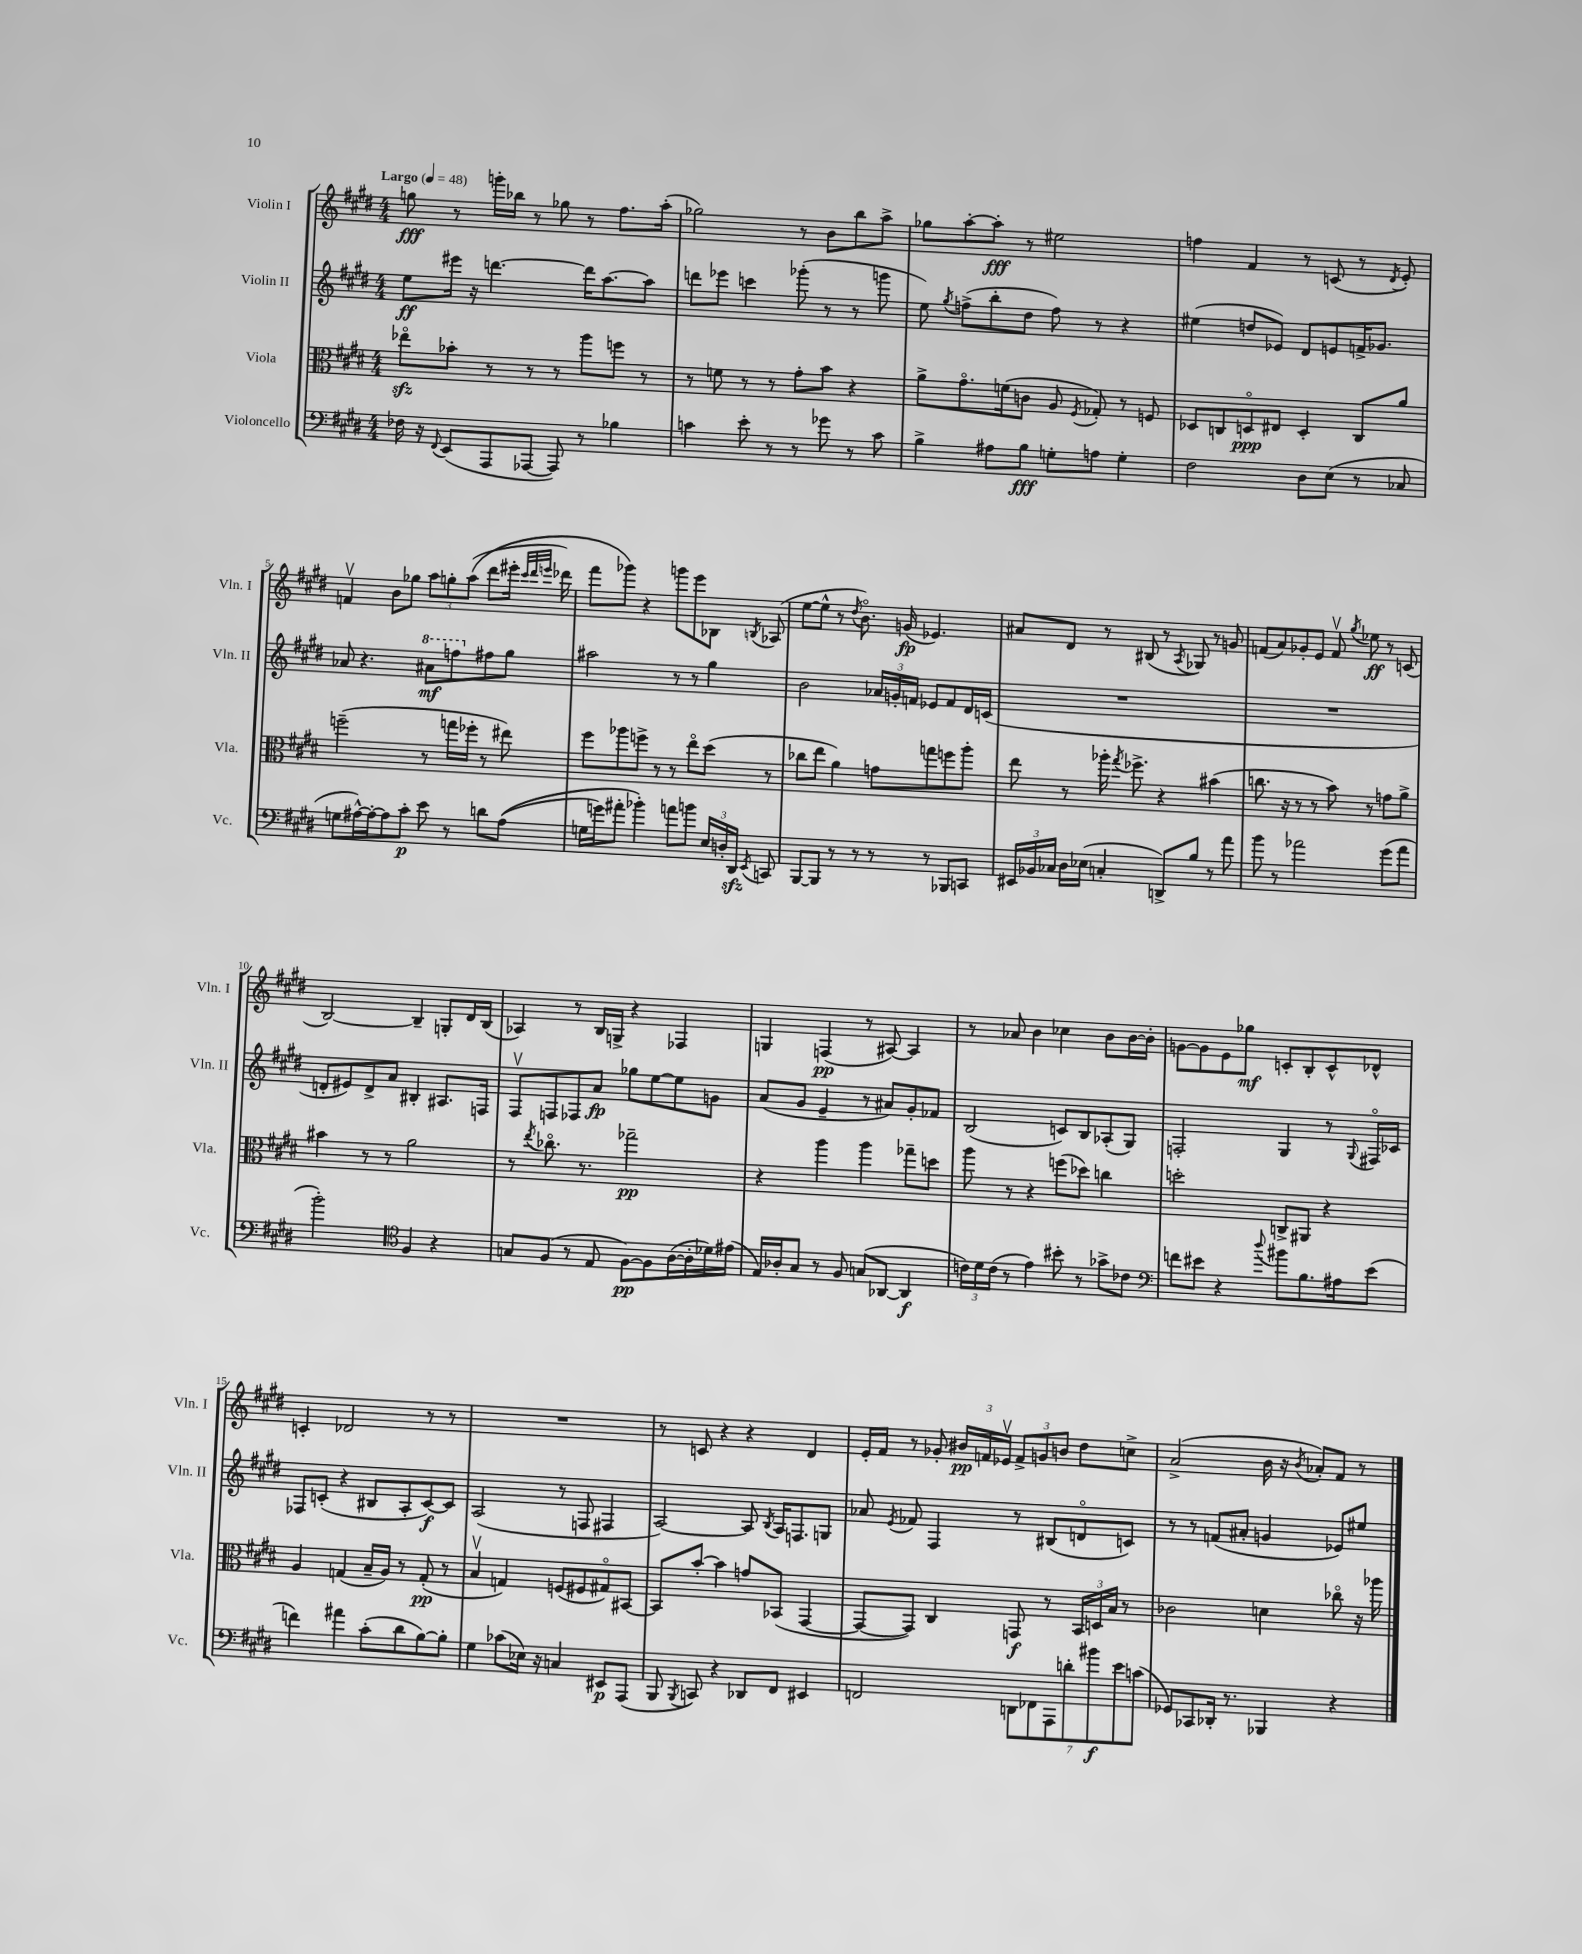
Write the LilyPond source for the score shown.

<<
\new StaffGroup <<
\new Staff = "s0" \with { instrumentName = "Violin I" shortInstrumentName = "Vln. I" } {
    \clef treble \key e \major \numericTimeSignature \time 4/4 \tempo "Largo" 4 = 48
    \autoBeamOff g''8\fff r8 g'''16[-. bes''16] r8 ges''8 r8 fis''8.[ a''16]-.( |
    ges''2) r8 b'8[ b''8 a''8]-> |
    ges''8[ a''8~-. a''8]-.\fff r8 eis''2 |
    f''4 fis'4 r8 c'8( r8 \acciaccatura { dis'8 } e'8-.) |
    f'4\upbow b'8[ ges''8] \tuplet 3/2 { a''8[ g''8-. a''8](\( } dis'''8[ eis'''16]-. \grace { cis'''32[ dis'''32 e'''32] } des'''16) |
    fis'''8[ ges'''8]\) r4 g'''8[ e'''8 bes8] \acciaccatura { b8 } aes8( |
    e''8[~ e''8]-^ r8 \acciaccatura { dis''8 } b'8.\flageolet) g'16\fp( ees'4.) |
    ais'8[ dis'8] r8 bis8( r8 \acciaccatura { a8 } ges8) r8 g'8 |
    f'8[( a'8) ges'8-. e'8] f'8\upbow \acciaccatura { gis''8 } ees''8\ff r8 c'8( |
    b2~) b4-- g8[-. dis'16 b16]( |
    aes4) r8 b16[ g16]-> r4 fes4 |
    g4 f4\pp( r8 ais8~) ais4 |
    r8 aes'8 b'4 ces''4 b'8[ b'16~ b'16]-. |
    g'8[~ g'8 e'8 ges''8]\mf c'8[-. b8-. c'8-^ des'8]-^ |
    c'4-. des'2 r8 r8 |
    R1 |
    r8 c'8 r4 r4 dis'4 |
    e'16[-. fis'16] r8 ges'8-. \tuplet 3/2 { bis'16[\pp f'16 ees'16]\upbow } \tuplet 3/2 { f'8[-> g'8 b'8] } dis''8[ c''8]-> |
    a'2->( b'16 r16 \acciaccatura { b'8 } aes'8[-.) fis'8] r8 \bar "|." |
}
\new Staff = "s1" \with { instrumentName = "Violin II" shortInstrumentName = "Vln. II" } {
    \clef treble \key e \major \numericTimeSignature \time 4/4
    \autoBeamOff e''8[\ff eis'''16] r16 d'''4.~ d'''16[ a''8.~ a''8] |
    d'''8[ ees'''8] c'''4 ges'''8-.( r8 r8 g'''8 |
    e''8) \acciaccatura { gis''8 } f''8[->( b''8-. dis''8] f''8) r8 r4 |
    eis''4( d''8[ ees'8]) dis'8[ e'8 f'16-> ges'8.] |
    aes'8 r4. \ottava #1 ais''8[\mf f'''8 \ottava #0 fis''!8 gis''8] |
    ais''2 r8 r8 gis''4 |
    b'2 \tuplet 3/2 { aes'16[ g'16-. f'16] } ees'8[ f'8 dis'16 c'16]( |
    R1 |
    R1 |
    d'8[-. eis'8) d'8-> a'8] bis4-. ais8.[ f16] |
    fis8[\upbow f8 fes8 a'8]\fp ges''8[ e''8~ e''8 g'8] |
    a'8[( gis'8] e'4-- r8 ais'8[) gis'8-. fes'8] |
    b2( c'8[) b8 aes8-.( gis8]) |
    f2-. gis4 r8 \appoggiatura { gis8 } fis16[\flageolet ces'16] |
    fes8[ c'8]-.( r4 bis8[ a8-. c'8~\f) c'8] |
    a2( r8 f8 fis4 |
    a2~) a8 \acciaccatura { b8 } a16[ f8. g8] |
    aes'8 \acciaccatura { e'8 } fes'8 fis4 r8 bis8[( d'8\flageolet c'8]) |
    r8 r8 f'8[( ais'8]-. g'4 ees'8[) eis''8] \bar "|." |
}
\new Staff = "s2" \with { instrumentName = "Viola" shortInstrumentName = "Vla." } {
    \clef alto \key e \major \numericTimeSignature \time 4/4
    \autoBeamOff ees''8[\flageolet\sfz bes'8]-. r8 r8 r8 a''8[ f''8] r8 |
    r8 f'8 r8 r8 gis'8[-. b'8] r4 |
    a'8[-> gis'8.\flageolet f'16( c'8] a8 \acciaccatura { fis8 } ges8-.) r8 f8 |
    des8[ c8 d8\flageolet\ppp eis8] d4-. c8[ a'8] |
    f''2--( r8 g''16[ fes''16]-. r8 eis''8) |
    fis''8[ aes''8 f''8]-> r8 r8 e''8[\flageolet dis''8]( r8 |
    ces''8[ e''8] a'4) g'8[ g''8 f''8 a''8]-. |
    e''8 r8 aes''16-. \acciaccatura { gis''8 } fes''8.-> r4 bis'4( |
    c''8. r16 r8 r8 b'8) r8 g'8[ a'8]-> |
    bis'4 r8 r8 a'2 |
    r8 \acciaccatura { e''8 } ces''8.\flageolet r8. ges''2--\pp |
    r4 a''4 a''4 ges''8[-- d''8] |
    a''8 r8 r4 f''8[( des''8]) c''4 |
    d''2-. c8[-> ais,8] r4 |
    a4 g4( b16[-- a16]) r8 g8-.\pp( r8 |
    b4\upbow g4) f8[( fis8 gis8\flageolet) bis,8]~ |
    bis,8[ b'8]~-. b'4 g'8[ bes,8]( gis,4~ |
    gis,8[~ gis,8]) cis4 g,8\f r8 \tuplet 3/2 { b,16[ d16 b16] } r8 |
    ces'2 d'4 ces''8\flageolet r16 aes''16 \bar "|." |
}
\new Staff = "s3" \with { instrumentName = "Violoncello" shortInstrumentName = "Vc." } {
    \clef bass \key e \major \numericTimeSignature \time 4/4
    \autoBeamOff fes16 r16 \appoggiatura { fis,8 } e,8[( a,,8 aes,,8]~ aes,,8) r8 bes4 |
    c'4 e'8-. r8 r8 ges'8 r8 c'8 |
    b4-> ais8[ b8]\fff g8[-. a8] g4-. |
    fis2 dis8[ e8]( r8 ces8 |
    g8[ ais16~-^) ais16~-. ais8 cis'8]-.\p e'8 r8 d'8[ ais8](\( |
    g16[ g'16) ais'8]-. bes'4-.\) a'8[ b'8] \tuplet 3/2 { e16[ d16-. dis,16]\sfz } \acciaccatura { e,8 } c,8 |
    b,,8[~ b,,8] r8 r8 r8 r8 bes,,8[ c,8] |
    \tuplet 3/2 { eis,16[ bes,16 ces16] } dis16[ ees16]( c4-. d,8[->) b8] r8 a'8 |
    b'8 r8 aes'2 gis'8[( aes'8] |
    b'2-.) \clef tenor fis4 r4 |
    g8[ fis8]( r8 e8 fis8[~\pp) fis8 a16~( a16-. des'16) eis'16]( |
    e16[) aes16-. gis8] r8 fis8 g8[( aes,8]~ aes,4\f |
    \tuplet 3/2 { c'16[) dis'16 c'16]( } r8 e'4) bis'8-. r8 ges'8[-> ces'8] |
    \clef bass f'8[ eis'8] r4 \appoggiatura { dis''8 } bis'8[ b8. ais16 eis'8]( |
    f'4) ais'4 cis'8[-.( dis'8 b8~) b8]-. |
    gis4 ces'8[( ees16]) r16 c4 eis,8[\p a,,8]( |
    b,,8 \acciaccatura { b,,8 } c,8) r4 des,8[ fis,8] eis,4 |
    f,2 \tuplet 7/4 { d,8[ fes,8 a,,8 d'8-. bis'8\f e'8 c'8]( } |
    ges,8[) ces,8 des,16]-. r8. bes,,4 r4 \bar "|." |
}
>>
>>
